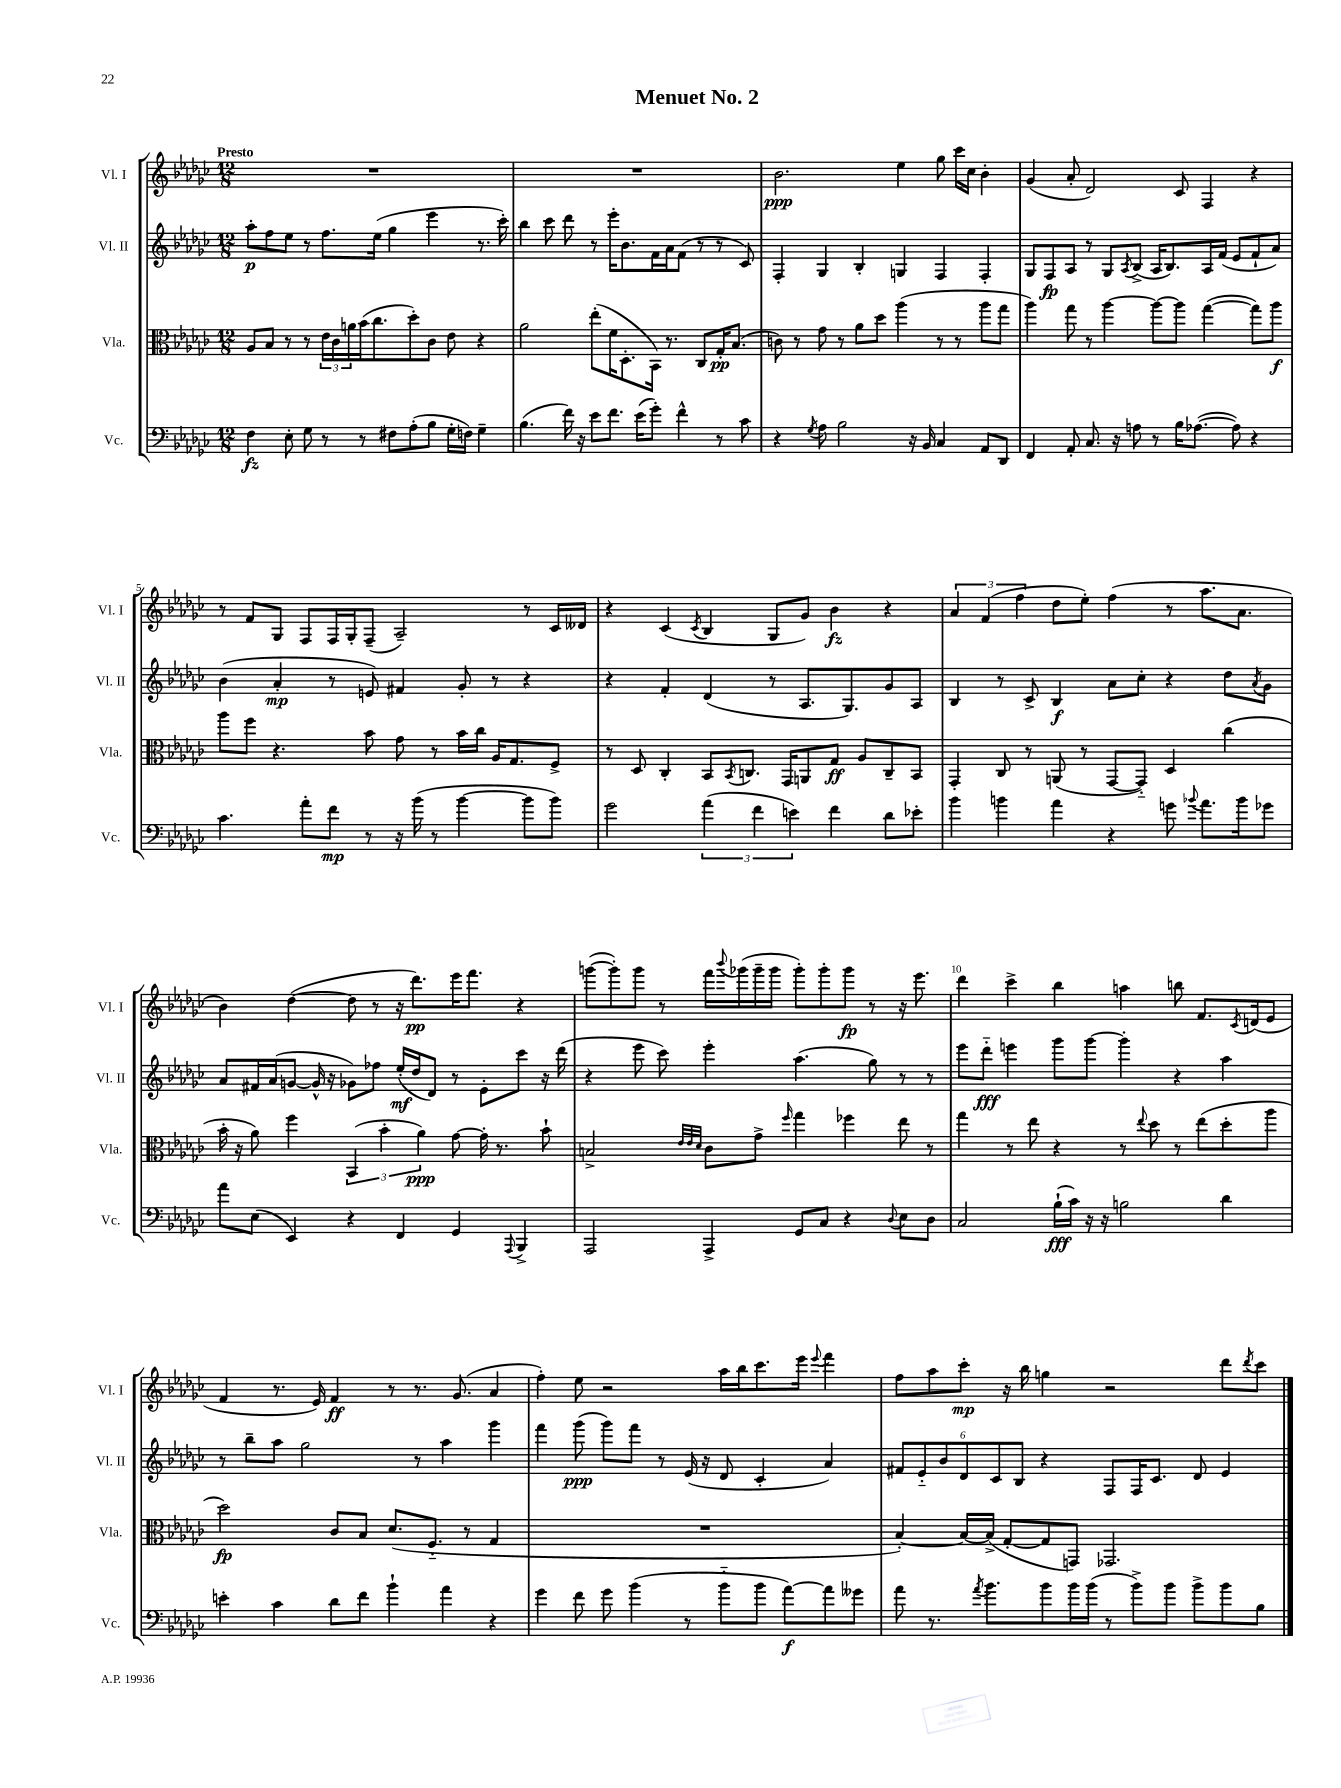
\header { title = "Menuet No. 2" }
<<
\new StaffGroup <<
\new Staff = "s0" \with { instrumentName = "Vl. I" shortInstrumentName = "Vl. I" } {
    \clef treble \key ges \major \numericTimeSignature \time 12/8 \tempo "Presto"
    R1. |
    R1. |
    bes'2.\ppp ees''4 ges''8 ces'''16 ces''16 bes'4-. |
    ges'4( aes'8-. des'2) ces'8 f4 r4 |
    r8 f'8 ges8 f8 f16 ges16-. f8--( aes2--) r8 ces'16 deses'16 |
    r4 ces'4( \acciaccatura { ces'8 } bes4 ges8 ges'8) bes'4\fz r4 |
    \tuplet 3/2 { aes'4 f'4( f''4 } des''8 ees''8-.) f''4( r8 aes''8. aes'8. |
    bes'4) des''4~( des''8 r8 r16 des'''8.\pp) ees'''16 f'''8. r4 |
    g'''8~( g'''8-.) g'''8 r8 f'''16 \appoggiatura { bes'''8 } ges'''16( ges'''16-- ges'''16 ges'''8-.) ges'''8-. ges'''8\fp r8 r16 ees'''8. |
    des'''4 ces'''4-> bes''4 a''4 b''8 f'8. \acciaccatura { ces'8 } d'16( ees'8 |
    f'4 r8. ees'16) f'4\ff r8 r8. ges'8.( aes'4 |
    f''4-.) ees''8 r2 aes''16 bes''16 ces'''8. ees'''16 \appoggiatura { ees'''8 } f'''4 |
    f''8 aes''8 ces'''8-.\mp r16 bes''16 g''4 r2 des'''8 \acciaccatura { des'''8 } ces'''8 \bar "|." |
}
\new Staff = "s1" \with { instrumentName = "Vl. II" shortInstrumentName = "Vl. II" } {
    \clef treble \key ges \major \numericTimeSignature \time 12/8
    aes''8-.\p f''8 ees''8 r8 f''8. ees''16( ges''4 ees'''4 r8. ces'''16-.) |
    bes''4 ces'''8 des'''8 r8 ees'''16-. bes'8. f'16 aes'16 f'8( r8 r8 ces'8) |
    f4-. ges4 bes4-. g4 f4 f4-. |
    ges8 f8\fp aes8 r8 ges8 \acciaccatura { aes8 } bes8->( aes16 bes8.) aes16 f'16( ees'8 f'8-! aes'8) |
    bes'4( aes'4-.\mp r8 e'8) fis'4 ges'8-. r8 r4 |
    r4 f'4-. des'4( r8 aes8. ges8.) ges'8 aes8 |
    bes4 r8 ces'8-> bes4\f aes'8 ces''8-. r4 des''8 \acciaccatura { aes'8 } ges'8 |
    aes'8 fis'16 aes'16( g'8~ g'16-^ r16 ges'8) fes''8 ees''16-.\mf( des''16 des'8) r8 ees'8-. ces'''8 r16 des'''16( |
    r4 ees'''8 ces'''8) ees'''4-. aes''4.( ges''8) r8 r8 |
    ees'''8 des'''8-_\fff e'''4 ges'''8 ges'''8~ ges'''4-. r4 aes''4 |
    r8 bes''8-- aes''8 ges''2 r8 aes''4 ges'''4 |
    f'''4 ges'''8\ppp( ges'''8) f'''8 r8 ees'16( r16 des'8 ces'4-. aes'4) |
    \tuplet 6/4 { fis'8 ees'8-_ bes'8 des'8 ces'8 bes8 } r4 f8 f16 ces'8. des'8 ees'4 \bar "|." |
}
\new Staff = "s2" \with { instrumentName = "Vla." shortInstrumentName = "Vla." } {
    \clef alto \key ges \major \numericTimeSignature \time 12/8
    aes8 bes8 r8 r8 \tuplet 3/2 { ees'16 ces'16 a'16 } bes'16( ces''8. des''8-.) ces'8 ees'8 r4 |
    aes'2 ees''8-.( f'16 des8.-. bes,16) r8. ces8 ges16-.\pp bes8.( |
    c'8) r8 ges'8 r8 aes'8 des''8 aes''4( r8 r8 aes''8 ges''8 |
    aes''4) ges''8 r8 aes''4~ aes''8~ aes''8 ges''4~( ges''8) aes''8\f |
    aes''8 f''8 r4. bes'8 ges'8 r8 bes'16 ces''16 aes16 ges8. f8-> |
    r8 des8 ces4-. bes,8 \acciaccatura { bes,8 } c8. ges,16 a,8 ges8\ff aes8 c8-- bes,8 |
    ges,4-. ces8 r8 a,8( r8 ges,8~ ges,8-_) des4 ces''4( |
    bes'16-. r16 aes'8) f''4 \tuplet 3/2 { bes,4( bes'4-. aes'4\ppp) } ges'8~ ges'16-. r8. bes'8-! |
    b2-> \grace { ees'32 ees'32 des'32 } ces'8 ges'8-> \grace { f''16 } ges''4 fes''4 ees''8 r8 |
    ges''4 r8 ees''8 r4 r8 \appoggiatura { ees''8 } des''8 r8 ees''8( des''8-. aes''8 |
    des''2\fp) ces'8 bes8 des'8.( f8.-_ r8 ges4 |
    R1. |
    bes4~-.) bes16~ bes16->( ges8~-. ges8 g,8) ges,2. \bar "|." |
}
\new Staff = "s3" \with { instrumentName = "Vc." shortInstrumentName = "Vc." } {
    \clef bass \key ges \major \numericTimeSignature \time 12/8
    f4\fz ees8-. ges8 r8 r8 fis8 aes8-.( bes8 ges16-. f16) ges4-- |
    bes4.( f'16) r16 ees'8 f'8. ees'16( ges'8-.) f'4-^ r8 ces'8 |
    r4 \acciaccatura { ges8 } aes8 bes2 r16 bes,16 ces4 aes,8 des,8 |
    f,4 aes,8-. ces8. r16 a8 r8 bes16 aes8.~( aes8) r4 |
    ces'4. aes'8-. f'8\mp r8 r16 bes'16( r8 bes'4~ bes'8 bes'8) |
    ges'2 \tuplet 3/2 { aes'4( f'4 e'4) } f'4 des'8 ees'8-. |
    bes'4 b'4 aes'4 r4 g'8 \appoggiatura { bes'8 } aes'8. bes'16 ges'8 |
    aes'8 ees8( ees,4) r4 f,4 ges,4 \appoggiatura { aes,,8 } bes,,4-> |
    aes,,2 aes,,4-> ges,8 ces8 r4 \appoggiatura { des8 } ees8 des8 |
    ces2 bes16-!\fff( ces'16) r16 r16 b2 des'4 |
    e'4-. ces'4 des'8 f'8 bes'4-! aes'4 r4 |
    ges'4 f'8 ges'8 bes'4( r8 bes'8-_ bes'8 aes'8~\f) aes'8 geses'8 |
    aes'8 r8. \acciaccatura { aes'8 } bes'8. bes'8 bes'16 bes'16( r8 bes'8->) bes'8 bes'8-> bes'8 bes8 \bar "|." |
}
>>
>>
\layout { \context { \Score \override BarNumber.break-visibility = ##(#f #t #t) barNumberVisibility = #(every-nth-bar-number-visible 5) } }
